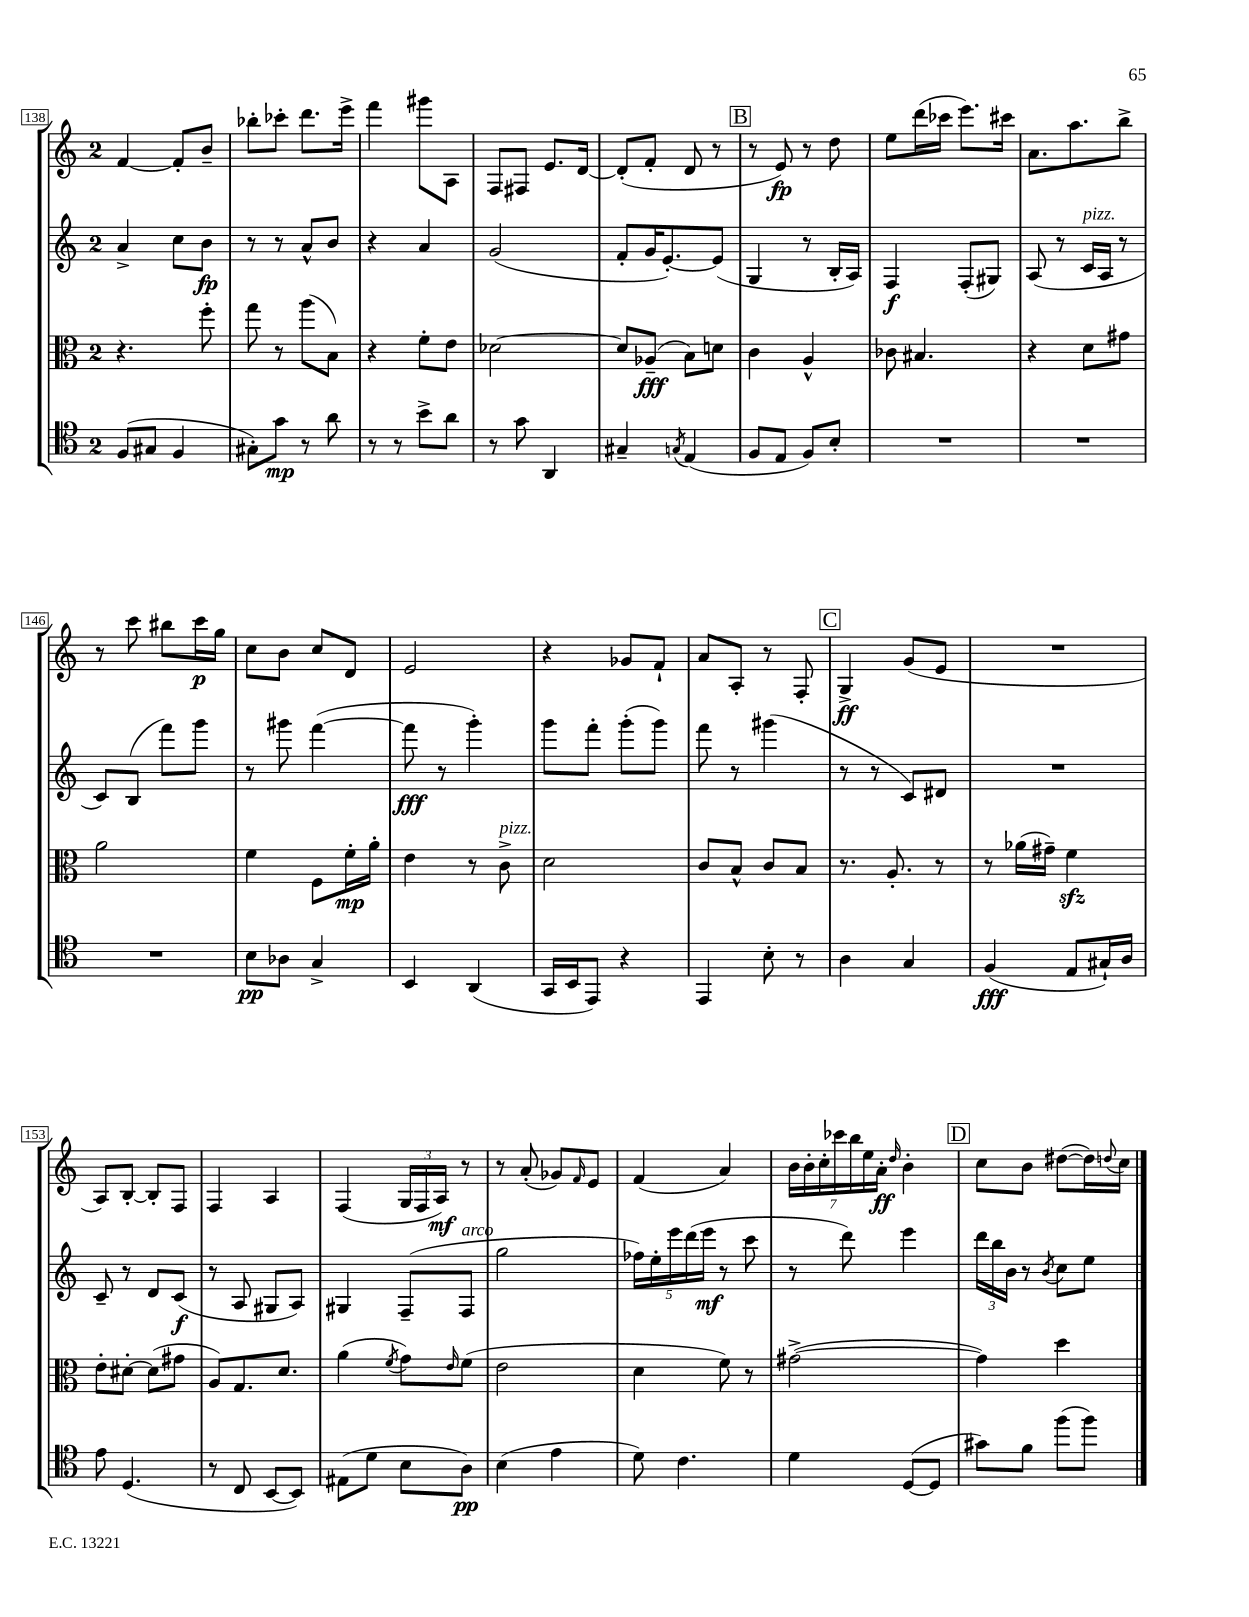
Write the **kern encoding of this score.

**kern	**kern	**kern	**kern
*staff4	*staff3	*staff2	*staff1
*clefC4	*clefC3	*clefG2	*clefG2
*k[]	*k[]	*k[]	*k[]
*M2/4	*M2/4	*M2/4	*M2/4
(8F	4.r	4a^	[4f
8G#	.	.	.
4F	.	8cc	8f']
.	8ff'	8b	8b~
=	=	=	=
8G#')	8gg	8r	8bb-'
8g	8r	8r	8ccc-'
8r	(8aa	8a^^	8.ddd
8a	8B)	8b	.
.	.	.	16eee^
=	=	=	=
8r	4r	4r	4fff
8r	.	.	.
8b^	8f'	4a	8ggg#
8a	8e	.	8A
=	=	=	=
8r	[2d-	(2g	8F
8g	.	.	8F#
4AA	.	.	8.e
.	.	.	[16d
=	=	=	=
4G#~	8d-]	8f'	(8d']
.	(8A-~	16g	8f'
.	.	[8.e')	.
8qG	.	.	.
(4E	8B)	.	8d
.	8d	(8e]	8r
=	=	=	=
8F	4c	4G	8r
8E	.	.	8e)
8F)	4A^^	8r	8r
8B'	.	16B'	8dd
.	.	16A)	.
=	=	=	=
2r	8c-	4F	8ee
.	4.B#	.	(16ddd
.	.	.	16ccc-
.	.	(8F'	8.eee)
.	.	8G#)	.
.	.	.	16ccc#
=	=	=	=
2r	4r	(8A	8.a
.	.	8r	.
.	.	.	8.aa
.	8d	16c	.
.	.	16A	.
.	8g#	8r	8bb^
=	=	=	=
2r	2a	8c)	8r
.	.	(8B	8ccc
.	.	8fff)	8bb#
.	.	8ggg	16ccc
.	.	.	16gg
=	=	=	=
8B	4f	8r	8cc
8A-	.	8ggg#	8b
4G^	8F	([4fff	8cc
.	16f'	.	8d
.	16a'	.	.
=	=	=	=
4BB	4e	8fff]	2e
.	.	8r	.
(4AA	8r	4ggg')	.
.	8c^	.	.
=	=	=	=
16GG	2d	8ggg	4r
16BB	.	.	.
8EE)	.	8fff'	.
4r	.	(8ggg'	8g-
.	.	8ggg)	8f`
=	=	=	=
4EE	8c	8fff	8a
.	8B^^	8r	8A'
8B'	8c	(4ggg#	8r
8r	8B	.	8F'
=	=	=	=
4A	8.r	8r	4G^
.	.	8r	.
.	8.A'	.	.
4G	.	8c)	(8g
.	8r	8d#	8e
=	=	=	=
(4F	8r	2r	2r
.	(16a-	.	.
.	16g#~)	.	.
8E	4f	.	.
16G#`)	.	.	.
16A	.	.	.
=	=	=	=
8e	8e'	8c~	8A)
(4.D	[8d#'	8r	[8B'
.	(8d#]	8d	8B']
.	8g#	(8c	8F
=	=	=	=
8r	8A)	8r	4F
8C	8.G	8A	.
[8BB	.	8G#	4A
.	8.d	.	.
8BB])	.	8A)	.
=	=	=	=
(8E#	(4a	4G#	(4F
8d	.	.	.
.	8qf	.	.
8B	8g)	(8F~	24G
.	.	.	24F
.	.	.	24A)
.	16qqe	.	.
8A)	(8f	8F	8r
=	=	=	=
(4B	2e	2gg	8r
.	.	.	(8a'
4e	.	.	8g-)
.	.	.	16qqf
.	.	.	8e
=	=	=	=
8d)	4d	20ff-)	(4f
.	.	20ee'	.
.	.	20eee	.
4.c	.	.	.
.	.	(20ddd	.
.	.	20eee	.
.	8f)	8r	4a)
.	8r	8ccc	.
=	=	=	=
4d	([2g#^	8r	28b
.	.	.	28b'
.	.	.	28cc'
.	.	.	28ccc-
.	.	8ddd)	.
.	.	.	28bb
.	.	.	28ee
.	.	.	28a'
.	.	.	16qqdd
([8D	.	4eee	4b'
8D]	.	.	.
=	=	=	=
8g#)	4g#])	24ddd	8cc
.	.	24bb	.
.	.	24b	.
8f	.	8r	8b
.	.	8qb	.
(8ff	4dd	8cc	([8dd#
8ff)	.	8ee	16dd#])
.	.	.	8qqdd
.	.	.	16cc
==	==	==	==
*-	*-	*-	*-
